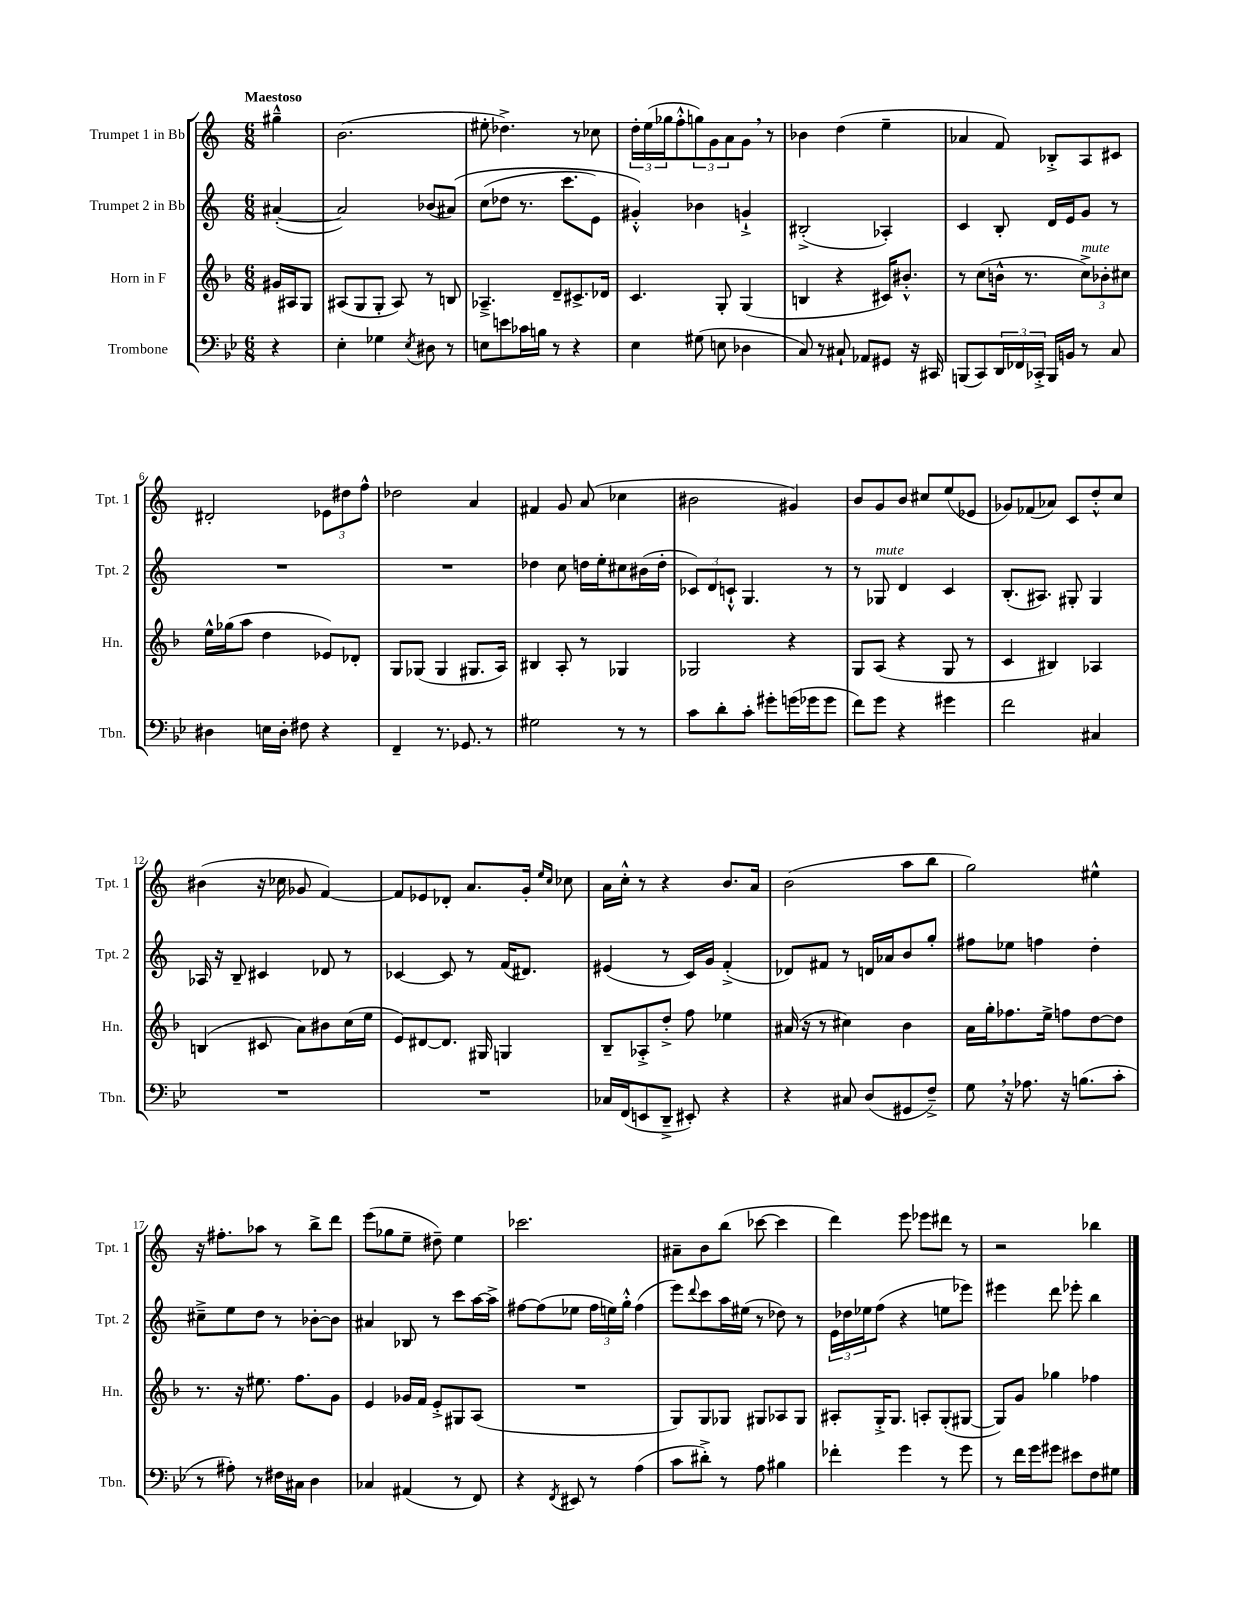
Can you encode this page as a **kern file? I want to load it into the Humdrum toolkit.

**kern	**kern	**kern	**kern
*staff4	*staff3	*staff2	*staff1
*clefF4	*clefG2	*clefG2	*clefG2
*k[b-e-]	*k[b-]	*k[]	*k[]
*M6/8	*M6/8	*M6/8	*M6/8
4r	16g#	([4a#'	4gg#~^^
.	16A#	.	.
.	8G	.	.
=	=	=	=
4E-'	(8A#	2a#])	(2.b
.	8G	.	.
4G-	8G'	.	.
.	8A#)	.	.
8qE-	.	.	.
8D#	8r	(8b-	.
8r	8B	&(8a#)	.
=	=	=	=
8E	4.A-~^	(8cc	8ee#'
8e	.	8dd-	4.dd-^)
16c-	.	8.r	.
16B	.	.	.
8r	8d~	.	.
.	.	8.ccc	.
4r	8.c#^	.	8r
.	.	8e)	8cc-
.	16d-	.	.
=	=	=	=
4E-	4.c	4g#'^^&)	24dd'
.	.	.	(24ee
.	.	.	24gg-
.	.	.	8ff'^^
(8G#	.	4b-	12gg)
.	.	.	12g
8E	8G'	.	.
.	.	.	12a
4D-	(4G	4g`^	8g
.	.	.	8r
=	=	=	=
8C)	4B	(2B#'^	4b-
8r	.	.	.
8C#`	4r	.	(4dd
8AA-	.	.	.
8GG#	16c#)	4A-')	4ee~
.	8.b#'^^	.	.
16r	.	.	.
16CC#	.	.	.
=	=	=	=
(8BBB	8r	4c	4a-
8CC)	(8cc	.	.
24DD	16b^^	8B'	8f)
24FF-	.	.	.
.	8.r	.	.
24CC-'^	.	.	.
16BBB	.	16d	8B-'^
16BB	.	16e	.
8r	12cc^)	8g	8A
.	12b-'	.	.
8C	.	8r	8c#
.	12cc#	.	.
=	=	=	=
4D#	16ee^^	2.r	2d#'
.	(16gg-	.	.
.	8aa	.	.
16E	4dd	.	.
16D#'	.	.	.
8F#	.	.	.
4r	8e-)	.	12e-
.	.	.	12dd#
.	8d-'	.	.
.	.	.	12ff^^
=	=	=	=
4FF~	8G	2.r	2dd-
.	(8G-	.	.
8.r	4G-	.	.
8.GG-	.	.	.
.	8.G#	.	4a
8r	.	.	.
.	16A)	.	.
=	=	=	=
2G#	4B#	4dd-	4f#
.	8A'	8cc	8g
.	8r	16dd	(8a
.	.	16ee'	.
8r	4G-	8cc#	4cc-
8r	.	(16b#	.
.	.	16dd'	.
=	=	=	=
8c	2G-	12c-)	2b#
.	.	12d	.
8d'	.	.	.
.	.	12c`^^	.
8c'	.	4.G	.
8g#'	.	.	.
(16g	4r	.	4g#)
16g-	.	.	.
8g-	.	8r	.
=	=	=	=
8f)	8G	8r	8b
8g	(8A	8G-	8g
4r	4r	4d	8b
.	.	.	8cc#
4g#	8G	4c	(8ee
.	8r	.	8e-
=	=	=	=
2f	4c	(8.B'	8g-)
.	.	.	(8f-
.	.	8.A#)	.
.	4B#)	.	8a-)
.	.	8G#'	8c
4C#	4A-	4G#	8dd'^^
.	.	.	8cc
=	=	=	=
2.r	(4B	16A-	(4b#
.	.	16r	.
.	.	8B~	.
.	8c#	4c#	16r
.	.	.	16cc-
.	8a)	.	8g-
.	8b#	8d-	[4f)
.	(16cc	8r	.
.	16ee	.	.
=	=	=	=
2.r	8e)	[4c-	8f]
.	[8d#	.	8e-
.	8.d#]	8c-]	8d-'
.	.	8r	8.a
.	16G#	.	.
.	4G	(16f	.
.	.	8.d#)	16g'
.	.	.	16qqee
.	.	.	16qqcc
.	.	.	8cc-
=	=	=	=
16C-	8B-~	(4e#	16a
(16FF	.	.	16cc'^^
8EE	8A-'^	.	8r
8DD~^	8dd'^	8r	4r
8EE#')	8ff	16c)	.
.	.	16g	.
4r	4ee-	(4f'^	8.b
.	.	.	16a
=	=	=	=
4r	(16a#	8d-)	(2b
.	16r	.	.
.	8r	8f#	.
8C#	4cc#)	8r	.
(8D	.	16d	.
.	.	16a-	.
8GG#	4b-	8b	8aa
8F~^)	.	8gg'	8bb
=	=	=	=
8G	16a	8ff#	2gg)
.	16gg'	.	.
16r	8.ff-	8ee-	.
8.A-	.	.	.
.	.	4ff	.
.	16ee^	.	.
16r	8ff	.	.
(8.B	.	.	.
.	[8dd	4dd'	4ee#^^
8c'	8dd]	.	.
=	=	=	=
8r	8.r	8cc#~^	16r
.	.	.	8.ff#'
8A#')	.	8ee	.
.	16r	.	.
8r	8.ee#	8dd	8aa-
16F#	.	8r	8r
16C#	8.ff	.	.
4D	.	[8b-'	8bb^
.	8g	8b-]	8ddd
=	=	=	=
4C-	4e	4a#	(8eee
.	.	.	8gg-
(4AA#	16g-	8B-	8ee~
.	16f	.	.
.	8e'^	8r	8dd#~)
8r	8G#	8ccc	4ee
8FF)	(8A	[16aa	.
.	.	16aa^]	.
=	=	=	=
4r	2.r	[8ff#	2.ccc-
.	.	(8ff#]	.
8qFF	.	.	.
8EE#	.	8ee-	.
8r	.	24ff#	.
.	.	24ee)	.
.	.	24gg'^^	.
(4A	.	(4ff#	.
=	=	=	=
8c	8G)	8eee)	8a#~
.	.	8qqddd	.
8d#'^)	8G	8ccc	8b
8r	8G-	16aa	(8bb
.	.	(16ee#	.
8A	8G#	8r	[8ccc-
4B#	8A-	8dd-)	4ccc-]
.	8G#	8r	.
=	=	=	=
4f-'	8A#'	24e	4ddd)
.	.	24dd-	.
.	.	24ee-	.
.	16G'^	(8ff	.
.	8.G	.	.
4g	.	4r	8eee
.	8A'	.	8eee-
8r	(8G'	8ee	8ddd#
8g	[8G#	8eee-)	8r
=	=	=	=
8r	8G#])	4eee#	2r
16f	8g	.	.
16g	.	.	.
8g#	4gg-	8ddd	.
8e#	.	8eee-'	.
8F	4ff-	4bb	4bb-
8G#	.	.	.
==	==	==	==
*-	*-	*-	*-
